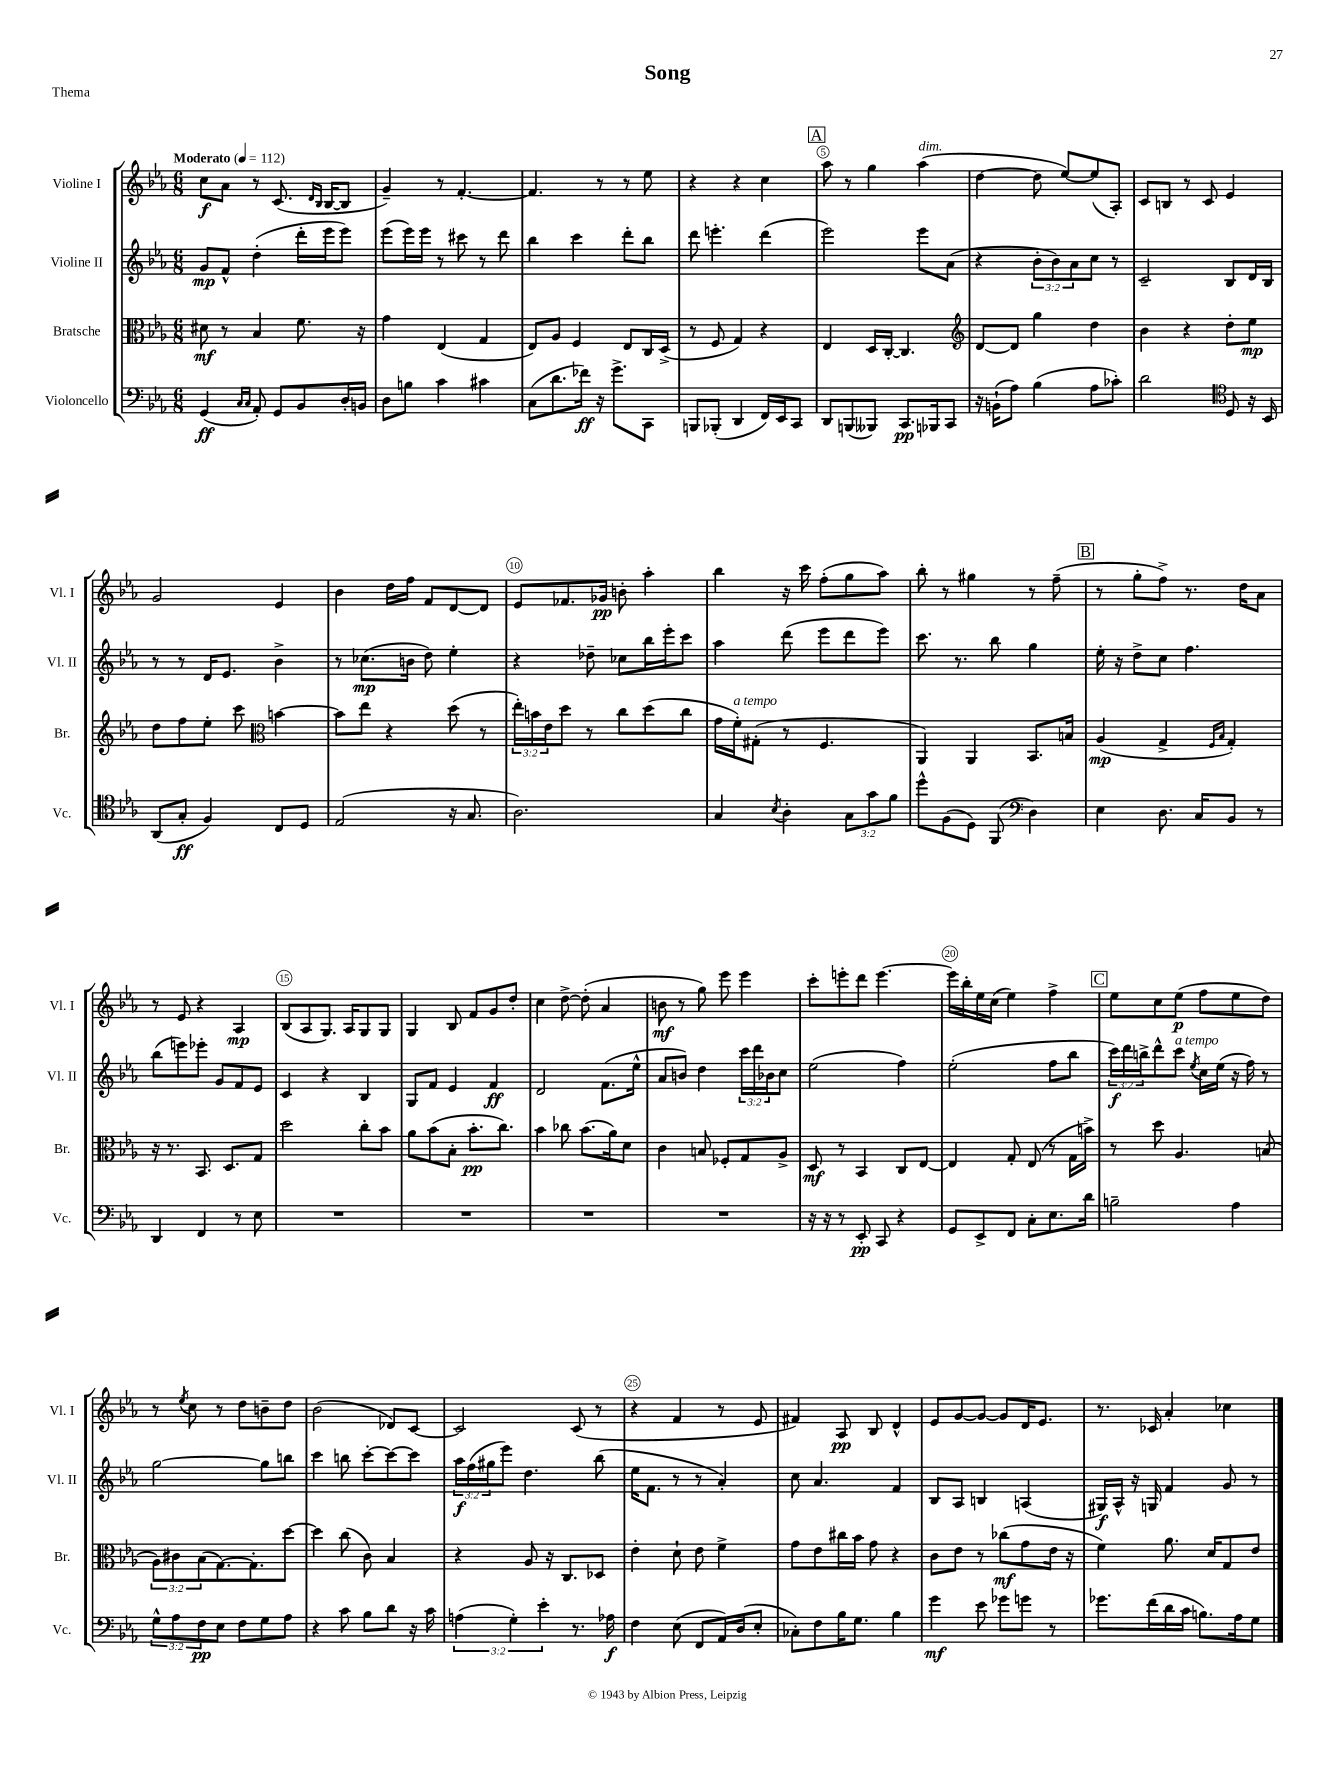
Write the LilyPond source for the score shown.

\header { title = "Song" piece = "Thema" }
<<
\new StaffGroup <<
\new Staff = "s0" \with { instrumentName = "Violine I" shortInstrumentName = "Vl. I" } {
    \clef treble \key ees \major \numericTimeSignature \time 6/8 \tempo "Moderato" 4 = 112
    c''8\f aes'8 r8 c'8.( \grace { d'16 bes16 } bes16~ bes8 |
    g'4--) r8 f'4.~-. |
    f'4. r8 r8 ees''8 |
    r4 r4 c''4 |
    \mark \markup { \box "A" } aes''8 r8 g''4 aes''4^\markup { \italic "dim." }( |
    d''4~ d''8 ees''8~) ees''8( aes8-.) |
    c'8 b8 r8 c'8 ees'4 |
    g'2 ees'4 |
    bes'4 d''16 f''16 f'8 d'8~ d'8 |
    ees'8 fes'8. ges'16\pp b'8-. aes''4-. |
    bes''4 r16 c'''16 f''8-.( g''8 aes''8) |
    bes''8-. r8 gis''4 r8 f''8--( |
    \mark \markup { \box "B" } r8 g''8-. f''8->) r8. d''16 aes'8 |
    r8 ees'8 r4 aes4\mp |
    bes8( aes8 g8.) aes16 g8 g8 |
    g4 bes8 f'8 g'8 d''8-. |
    c''4 d''8~-> d''8-.( aes'4 |
    b'8\mf r8 g''8) ees'''8 ees'''4 |
    c'''8-. e'''8-. d'''8 e'''4.~ |
    e'''16 bes''16-. ees''16 c''16( ees''4) f''4-> |
    \mark \markup { \box "C" } ees''8 c''8 ees''8\p( f''8 ees''8 d''8) |
    r8 \acciaccatura { ees''8 } c''8 r8 d''8 b'8-- d''8 |
    bes'2( des'8) c'8~ |
    c'2 c'8( r8 |
    r4 f'4 r8 ees'8 |
    fis'4) aes8\pp bes8 d'4-^ |
    ees'8 g'8~ g'8~ g'8 d'16 ees'8. |
    r8. ces'16 aes'4-. ces''4 \bar "|." |
}
\new Staff = "s1" \with { instrumentName = "Violine II" shortInstrumentName = "Vl. II" } {
    \clef treble \key ees \major \numericTimeSignature \time 6/8 \override Staff.TupletNumber.text = #tuplet-number::calc-fraction-text
    g'8\mp f'8-^ d''4-.( d'''16-. ees'''16 ees'''8) |
    ees'''8( ees'''16) ees'''16 r8 cis'''8 r8 d'''8 |
    bes''4 c'''4 d'''8-. bes''8 |
    d'''8 e'''4.-. d'''4( |
    \mark \markup { \box "A" } ees'''2) ees'''8 aes'8( |
    r4 \tuplet 3/2 { bes'8-. bes'8) aes'8 } c''8 r8 |
    c'2-- bes8 d'16 bes16 |
    r8 r8 d'16 ees'8. bes'4-> |
    r8 ces''8.\mp( b'16 d''8) ees''4-. |
    r4 des''8-- ces''8 bes''16 ees'''16-. c'''8 |
    aes''4 d'''8( ees'''8 d'''8 ees'''8) |
    c'''8. r8. bes''8 g''4 |
    \mark \markup { \box "B" } ees''16-. r16 d''8-> c''8 f''4. |
    bes''8( e'''8) ees'''8-. g'8 f'8 ees'8 |
    c'4 r4 bes4 |
    g8 f'8 ees'4 f'4\ff |
    d'2 f'8.( ees''16-^ |
    aes'8 b'8) d''4 \tuplet 3/2 { c'''16 d'''16 bes'16 } c''8 |
    ees''2( f''4) |
    ees''2-.( f''8 bes''8 |
    \mark \markup { \box "C" } \tuplet 3/2 { c'''16\f) d'''16 b''16-> } d'''8-^ c'''8^\markup { \italic "a tempo" } \acciaccatura { ees''8 } c''16 ees''16( r16 f''16) r8 |
    g''2~ g''8 b''8 |
    c'''4 b''8 c'''8~-. c'''8~ c'''8 |
    \tuplet 3/2 { aes''16\f f''16( gis''16 } ees'''8) d''4. bes''8( |
    ees''16 f'8. r8 r8 aes'4-.) |
    c''8 aes'4. f'4 |
    bes8 aes8 b4 a4( |
    gis16\f) aes16-^ r16 g16 f'4 g'8 r8 \bar "|." |
}
\new Staff = "s2" \with { instrumentName = "Bratsche" shortInstrumentName = "Br." } {
    \clef alto \key ees \major \numericTimeSignature \time 6/8 \override Staff.TupletNumber.text = #tuplet-number::calc-fraction-text
    dis'8\mf r8 bes4 f'8. r16 |
    g'4 ees4( g4 |
    ees8) aes8 f4 ees8 c16 d16->( |
    r8 f8 g4) r4 |
    \mark \markup { \box "A" } ees4 d16 c16~-. c4. |
    \clef treble d'8~ d'8 g''4 d''4 |
    bes'4 r4 d''8-. ees''8\mp |
    d''8 f''8 ees''8-. c'''8 \clef alto b'4~ |
    b'8 ees''8 r4 d''8( r8 |
    \tuplet 3/2 { ees''16-.) b'16 ees'16 } d''8 r8 c''8 d''8( c''8 |
    g'16 f'16-.^\markup { \italic "a tempo" }) gis8-.( r8 f4. |
    aes,4) aes,4 bes,8. b16 |
    \mark \markup { \box "B" } aes4\mp( g4-> \grace { f16 bes16 } g4-.) |
    r16 r8. bes,8. d8. g8 |
    d''2 c''8-. bes'8 |
    aes'8 bes'8( bes8-. bes'8.-.\pp c''8.) |
    bes'4 ces''8 bes'8.( aes'16) d'8 |
    c'4 b8 fes8-. g8 aes8-> |
    d8\mf r8 bes,4 c8 ees8~ |
    ees4 g8-. ees8( r8 g16 b'16->) |
    \mark \markup { \box "C" } r8 d''8 aes4. b8( |
    \tuplet 3/2 { aes8) cis'8 bes8( } g8.~) g8.-. d''8~ |
    d''4 c''8( c'8) bes4 |
    r4 aes8 r16 c8. des8 |
    ees'4-. d'8-! ees'8 f'4-> |
    g'8 ees'8 cis''16 bes'16 g'8 r4 |
    c'8 ees'8 r8 ces''8\mf( g'8 ees'16 r16 |
    f'4) aes'8. d'16 g8 ees'8 \bar "|." |
}
\new Staff = "s3" \with { instrumentName = "Violoncello" shortInstrumentName = "Vc." } {
    \clef bass \key ees \major \numericTimeSignature \time 6/8 \override Staff.TupletNumber.text = #tuplet-number::calc-fraction-text
    g,4\ff( \grace { c16 c16 } aes,8-.) g,8 bes,8 d16-. b,16 |
    d8 b8 c'4 cis'4 |
    c8( d'8. fes'16\ff) r16 g'8.-> c,8 |
    b,,8 bes,,8-.( d,4 f,16) ees,16 c,8 |
    \mark \markup { \box "A" } d,8 b,,8( beses,,8) c,8.\pp bes,,16 c,8 |
    r16 b,16-!( aes8) bes4( aes8 ces'8-.) |
    d'2 \clef tenor d8 r16 bes,16 |
    aes,8( g8-.\ff f4) c8 d8 |
    ees2( r16 g8. |
    aes2.) |
    g4 \acciaccatura { bes8 } aes4-. \tuplet 3/2 { g8 g'8 f'8 } |
    d''8-^ f8( d8) f,8( \clef bass d4) |
    \mark \markup { \box "B" } ees4 d8. c16 bes,8 r8 |
    d,4 f,4 r8 ees8 |
    R2. |
    R2. |
    R2. |
    R2. |
    r16 r16 r8 ees,8-.\pp c,8 r4 |
    g,8 ees,8-> f,8 c8-. ees8. d'16 |
    \mark \markup { \box "C" } b2-- aes4 |
    \tuplet 3/2 { g8-^ aes8 f8\pp } ees8 f8 g8 aes8 |
    r4 c'8 bes8 d'8 r16 c'16 |
    \tuplet 3/2 { a4( g4-.) ees'4-. } r8. aes16\f |
    f4 ees8( f,8 aes,16) d16( ees8-. |
    ces8-.) f8 bes16 g8. bes4 |
    g'4\mf ees'8 ges'8 g'8 r8 |
    ges'8. f'16( d'16 c'16 b8.) aes16 g8 \bar "|." |
}
>>
>>
\layout { \context { \Score \override BarNumber.break-visibility = ##(#f #t #t) barNumberVisibility = #(every-nth-bar-number-visible 5) \override BarNumber.stencil = #(make-stencil-circler 0.1 0.3 ly:text-interface::print) } }
